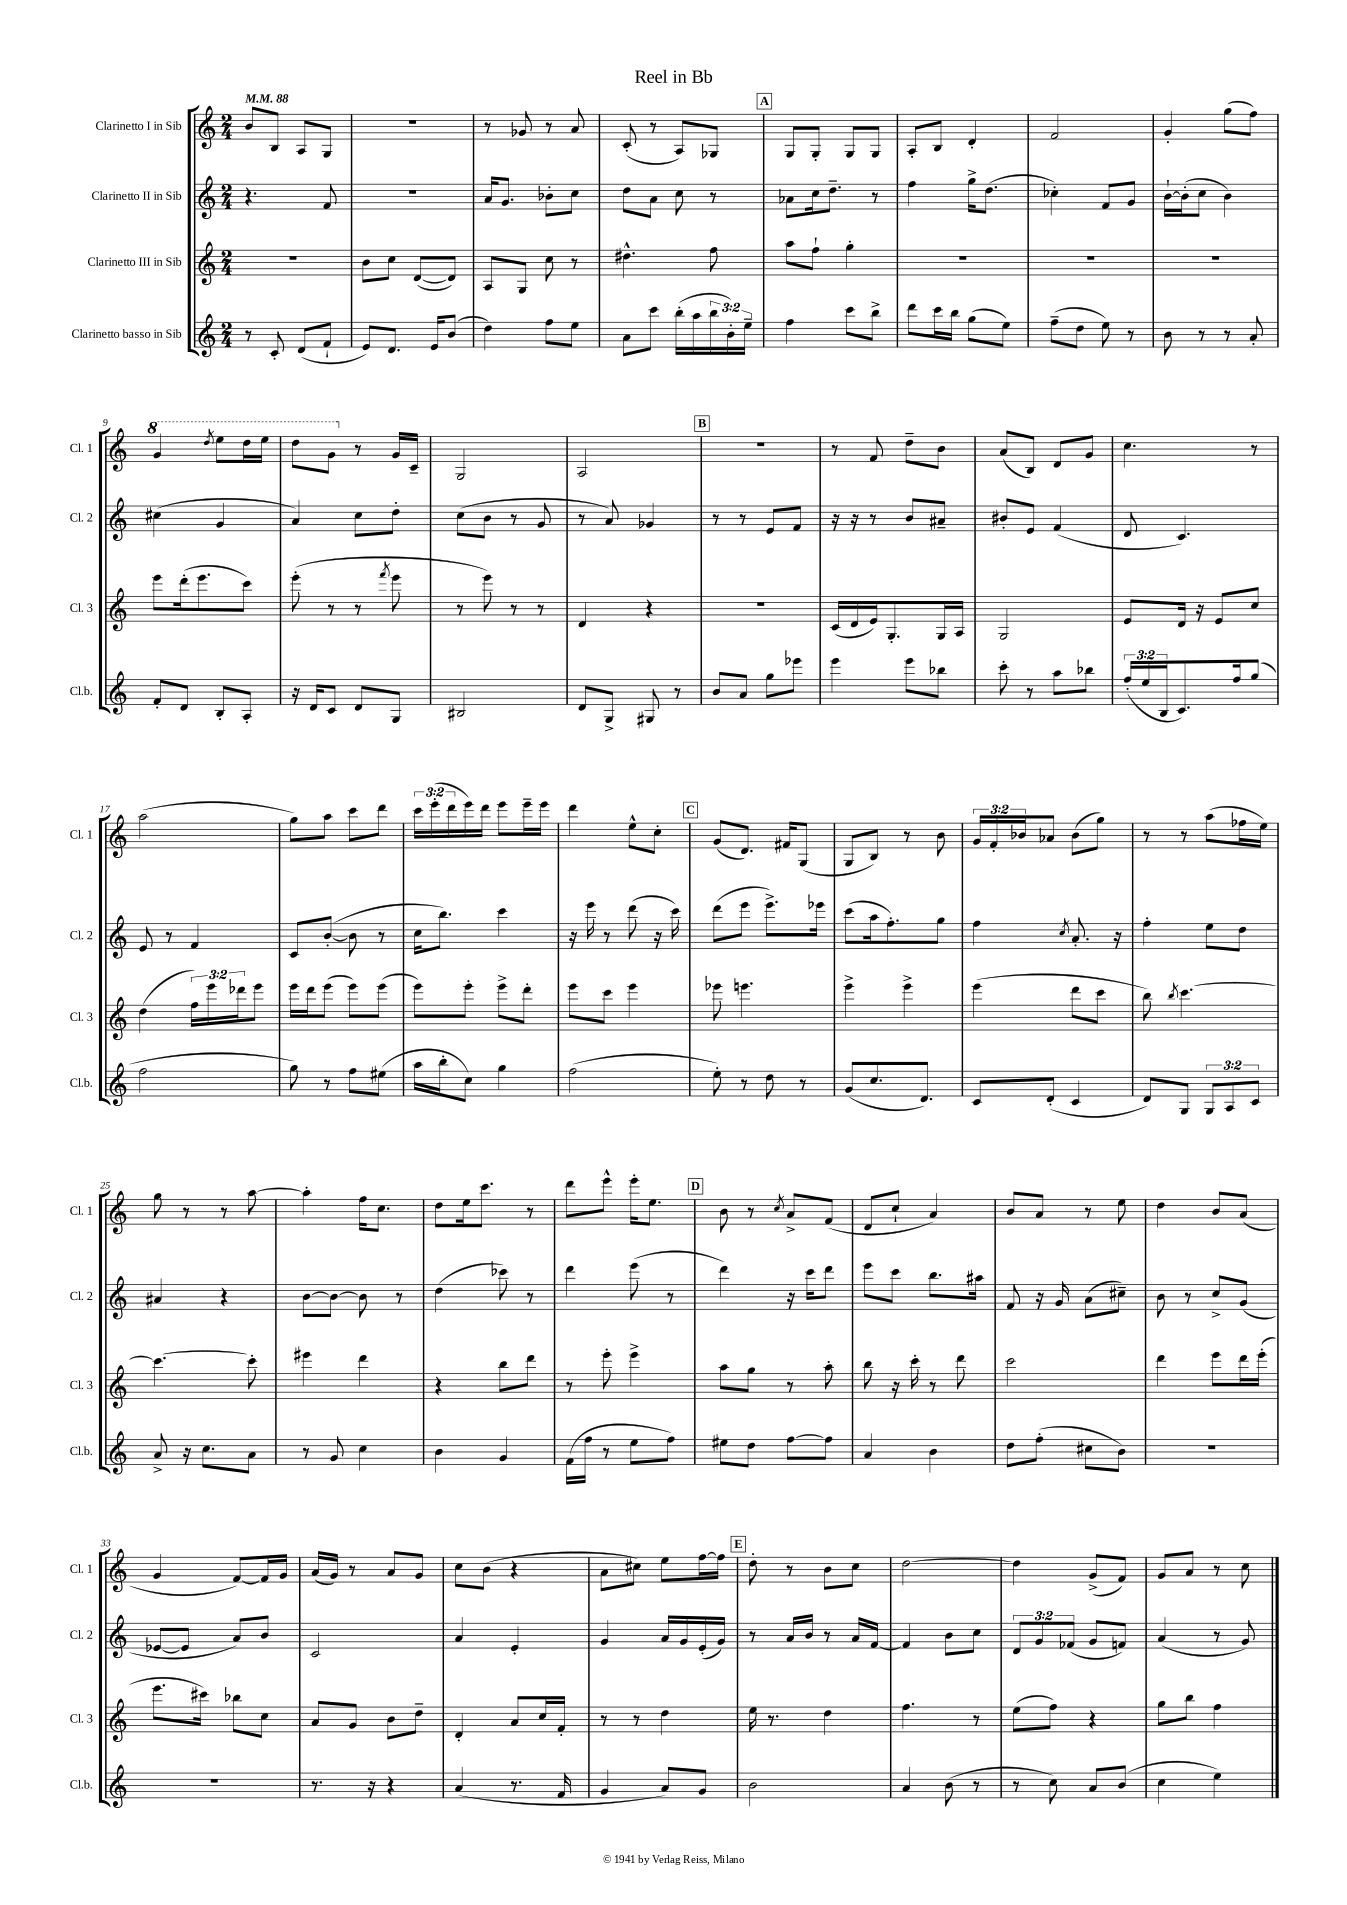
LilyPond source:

\header { title = "Reel in Bb" }
<<
\new StaffGroup <<
\new Staff = "s0" \with { instrumentName = "Clarinetto I in Sib" shortInstrumentName = "Cl. 1" } {
    \clef treble \key c \major \numericTimeSignature \time 2/4 \override Staff.TupletNumber.text = #tuplet-number::calc-fraction-text \tempo 4 = 88
    b'8 b8 a8 g8 |
    R2 |
    r8 ges'8 r8 a'8 |
    c'8-.( r8 a8) ges8 |
    \mark \markup { \box "A" } g8 g8-. g8 g8 |
    a8-. b8 d'4-. |
    f'2 |
    g'4-. g''8( f''8) |
    \ottava #1 g''4 \acciaccatura { d'''8 } e'''8 d'''16 e'''16 |
    d'''8 g''8 \ottava #0 r8 g'16 c'16-- |
    g2 |
    a2 |
    \mark \markup { \box "B" } r2 |
    r8 f'8 d''8-- b'8 |
    a'8( b8) d'8 g'8 |
    c''4. r8 |
    a''2( |
    g''8) a''8 c'''8 d'''8 |
    \tuplet 3/2 { c'''16 e'''16-.( d'''16 } e'''16) d'''16 e'''8 e'''16-- e'''16 |
    d'''4 e''8-^ c''8-. |
    \mark \markup { \box "C" } g'8( d'8.) fis'16 g8( |
    g8 b8) r8 b'8 |
    \tuplet 3/2 { g'16 f'16-. bes'16 } aes'8 bes'8( g''8) |
    r8 r8 a''8( fes''16 e''16) |
    g''8 r8 r8 a''8~ |
    a''4-. f''16 c''8. |
    d''8 e''16 c'''8. r8 |
    d'''8 e'''8-^ e'''16-. e''8. |
    \mark \markup { \box "D" } b'8 r8 \acciaccatura { c''8 } a'8-> f'8( |
    d'8 c''8-! a'4) |
    b'8 a'8 r8 e''8 |
    d''4 b'8 a'8( |
    g'4 f'8~) f'16 g'16 |
    a'16( g'16) r8 a'8 g'8 |
    c''8 b'8( r4 |
    a'8 cis''8) e''8 f''16~ f''16 |
    \mark \markup { \box "E" } d''8-. r8 b'8 c''8 |
    d''2~ |
    d''4 g'8->( f'8) |
    g'8 a'8 r8 c''8 \bar "|." |
}
\new Staff = "s1" \with { instrumentName = "Clarinetto II in Sib" shortInstrumentName = "Cl. 2" } {
    \clef treble \key c \major \numericTimeSignature \time 2/4 \override Staff.TupletNumber.text = #tuplet-number::calc-fraction-text
    r4. f'8 |
    r2 |
    a'16 g'8. bes'8-. c''8 |
    d''8 a'8 c''8 r8 |
    \mark \markup { \box "A" } aes'8 c''16 d''8.-- r8 |
    f''4 g''16-> d''8.( |
    ces''4-.) f'8 g'8 |
    b'16~-! b'16-.( c''8 b'4) |
    cis''4( g'4 |
    a'4) c''8 d''8-. |
    c''8( b'8 r8 g'8 |
    r8 a'8) ges'4 |
    \mark \markup { \box "B" } r8 r8 e'8 f'8 |
    r16 r16 r8 b'8 ais'8-- |
    bis'8-. e'8 f'4( |
    d'8 c'4.) |
    e'8 r8 f'4 |
    c'8 b'8~-.( b'8 r8 |
    c''16 b''8.) c'''4 |
    r16 e'''16 r8 d'''8( r16 c'''16) |
    \mark \markup { \box "C" } d'''8( e'''8 e'''8.->) ees'''16 |
    c'''8( a''16 f''8.-.) g''8 |
    f''4 \acciaccatura { c''8 } a'8.-. r16 |
    f''4-. e''8 d''8 |
    ais'4 r4 |
    b'8~ b'8~ b'8 r8 |
    d''4( ces'''8) r8 |
    d'''4 e'''8( r8 |
    \mark \markup { \box "D" } d'''4) r16 c'''16 d'''8 |
    e'''8 c'''8 b''8. ais''16 |
    f'8 r16 g'16 a'8( cis''8--) |
    b'8 r8 c''8-> g'8( |
    ees'8~ ees'8 a'8) b'8 |
    c'2 |
    a'4 e'4-. |
    g'4 a'16 g'16 e'16-.( g'16) |
    \mark \markup { \box "E" } r8 a'16 b'16 r8 a'16 f'16~ |
    f'4 b'8 c''8 |
    \tuplet 3/2 { d'8 g'8 fes'8( } g'8 f'8) |
    a'4( r8 g'8) \bar "|." |
}
\new Staff = "s2" \with { instrumentName = "Clarinetto III in Sib" shortInstrumentName = "Cl. 3" } {
    \clef treble \key c \major \numericTimeSignature \time 2/4 \override Staff.TupletNumber.text = #tuplet-number::calc-fraction-text
    r2 |
    b'8 c''8 d'8~( d'8) |
    a8 g8 c''8 r8 |
    dis''4.-^ f''8 |
    \mark \markup { \box "A" } a''8 f''8-! g''4-. |
    R2 |
    R2 |
    R2 |
    e'''8 d'''16-.( e'''8. c'''8) |
    e'''8-.( r8 r8 \acciaccatura { f'''8 } e'''8 |
    r8 e'''8) r8 r8 |
    d'4 r4 |
    \mark \markup { \box "B" } r2 |
    c'16( d'16 e'16) g8.-. g16 a16 |
    g2 |
    e'8 d'16 r16 e'8 c''8 |
    d''4( \tuplet 3/2 { f''16) e'''16 des'''16 } e'''8 |
    e'''16 d'''16 e'''8( e'''8) e'''8( |
    e'''8) e'''8-. e'''8-> d'''8-. |
    e'''8 c'''8 e'''4 |
    \mark \markup { \box "C" } ees'''8 e'''4. |
    e'''4-> e'''4-> |
    e'''4( d'''8 c'''8 |
    b''8) \acciaccatura { b''8 } c'''4.~ |
    c'''4.~ c'''8-. |
    eis'''4 d'''4 |
    r4 b''8 d'''8 |
    r8 e'''8-. e'''4-> |
    \mark \markup { \box "D" } a''8 g''8 r8 a''8-. |
    b''8 r16 c'''16-. r8 d'''8 |
    c'''2 |
    d'''4 e'''8 d'''16 e'''16-.( |
    e'''8. cis'''16) bes''8 c''8 |
    a'8 g'8 b'8 d''8-- |
    d'4-. a'8 c''16 f'16-. |
    r8 r8 d''4 |
    \mark \markup { \box "E" } e''16 r8. d''4 |
    f''4. r8 |
    e''8( f''8) r4 |
    g''8 b''8 f''4 \bar "|." |
}
\new Staff = "s3" \with { instrumentName = "Clarinetto basso in Sib" shortInstrumentName = "Cl.b." } {
    \clef treble \key c \major \numericTimeSignature \time 2/4 \override Staff.TupletNumber.text = #tuplet-number::calc-fraction-text
    r8 c'8-. d'8( f'8-! |
    e'8) d'8. e'16 b'8( |
    d''4) f''8 e''8 |
    a'8 c'''8 b''16-.( a''16 \tuplet 3/2 { b''16 b'16-.) e''16-- } |
    \mark \markup { \box "A" } f''4 c'''8 b''8-> |
    d'''8 c'''16 b''16 g''8( e''8) |
    f''8--( d''8 e''8) r8 |
    b'8 r8 r8 a'8-. |
    f'8-. d'8 b8-. a8-. |
    r16 d'16 c'8 d'8 g8 |
    bis2 |
    d'8 g8-> gis8 r8 |
    \mark \markup { \box "B" } b'8 a'8 g''8 ees'''8 |
    e'''4 e'''8 bes''8 |
    c'''8-. r8 a''8 bes''8 |
    \tuplet 3/2 { f''16-.( e''16 b16 } c'8.) f''16 g''8( |
    f''2 |
    g''8) r8 f''8 eis''8( |
    a''16 b''16-. c''8) g''4 |
    f''2( |
    \mark \markup { \box "C" } e''8-.) r8 d''8 r8 |
    g'8( c''8. d'8.) |
    c'8 d'8-.( c'4 |
    d'8) g8 \tuplet 3/2 { g8 a8 c'8 } |
    a'8-> r16 c''8. a'8 |
    r8 g'8 c''4 |
    b'4 g'4 |
    f'16( f''16 r8 e''8 f''8) |
    \mark \markup { \box "D" } eis''8 d''8 f''8~ f''8 |
    a'4 b'4 |
    d''8 f''8-.( cis''8 b'8) |
    r2 |
    R2 |
    r8. r16 r4 |
    a'4( r8. f'16 |
    g'4 a'8) g'8 |
    \mark \markup { \box "E" } b'2 |
    a'4 b'8( r8 |
    r8 c''8) a'8 b'8( |
    c''4 e''4) \bar "|." |
}
>>
>>
